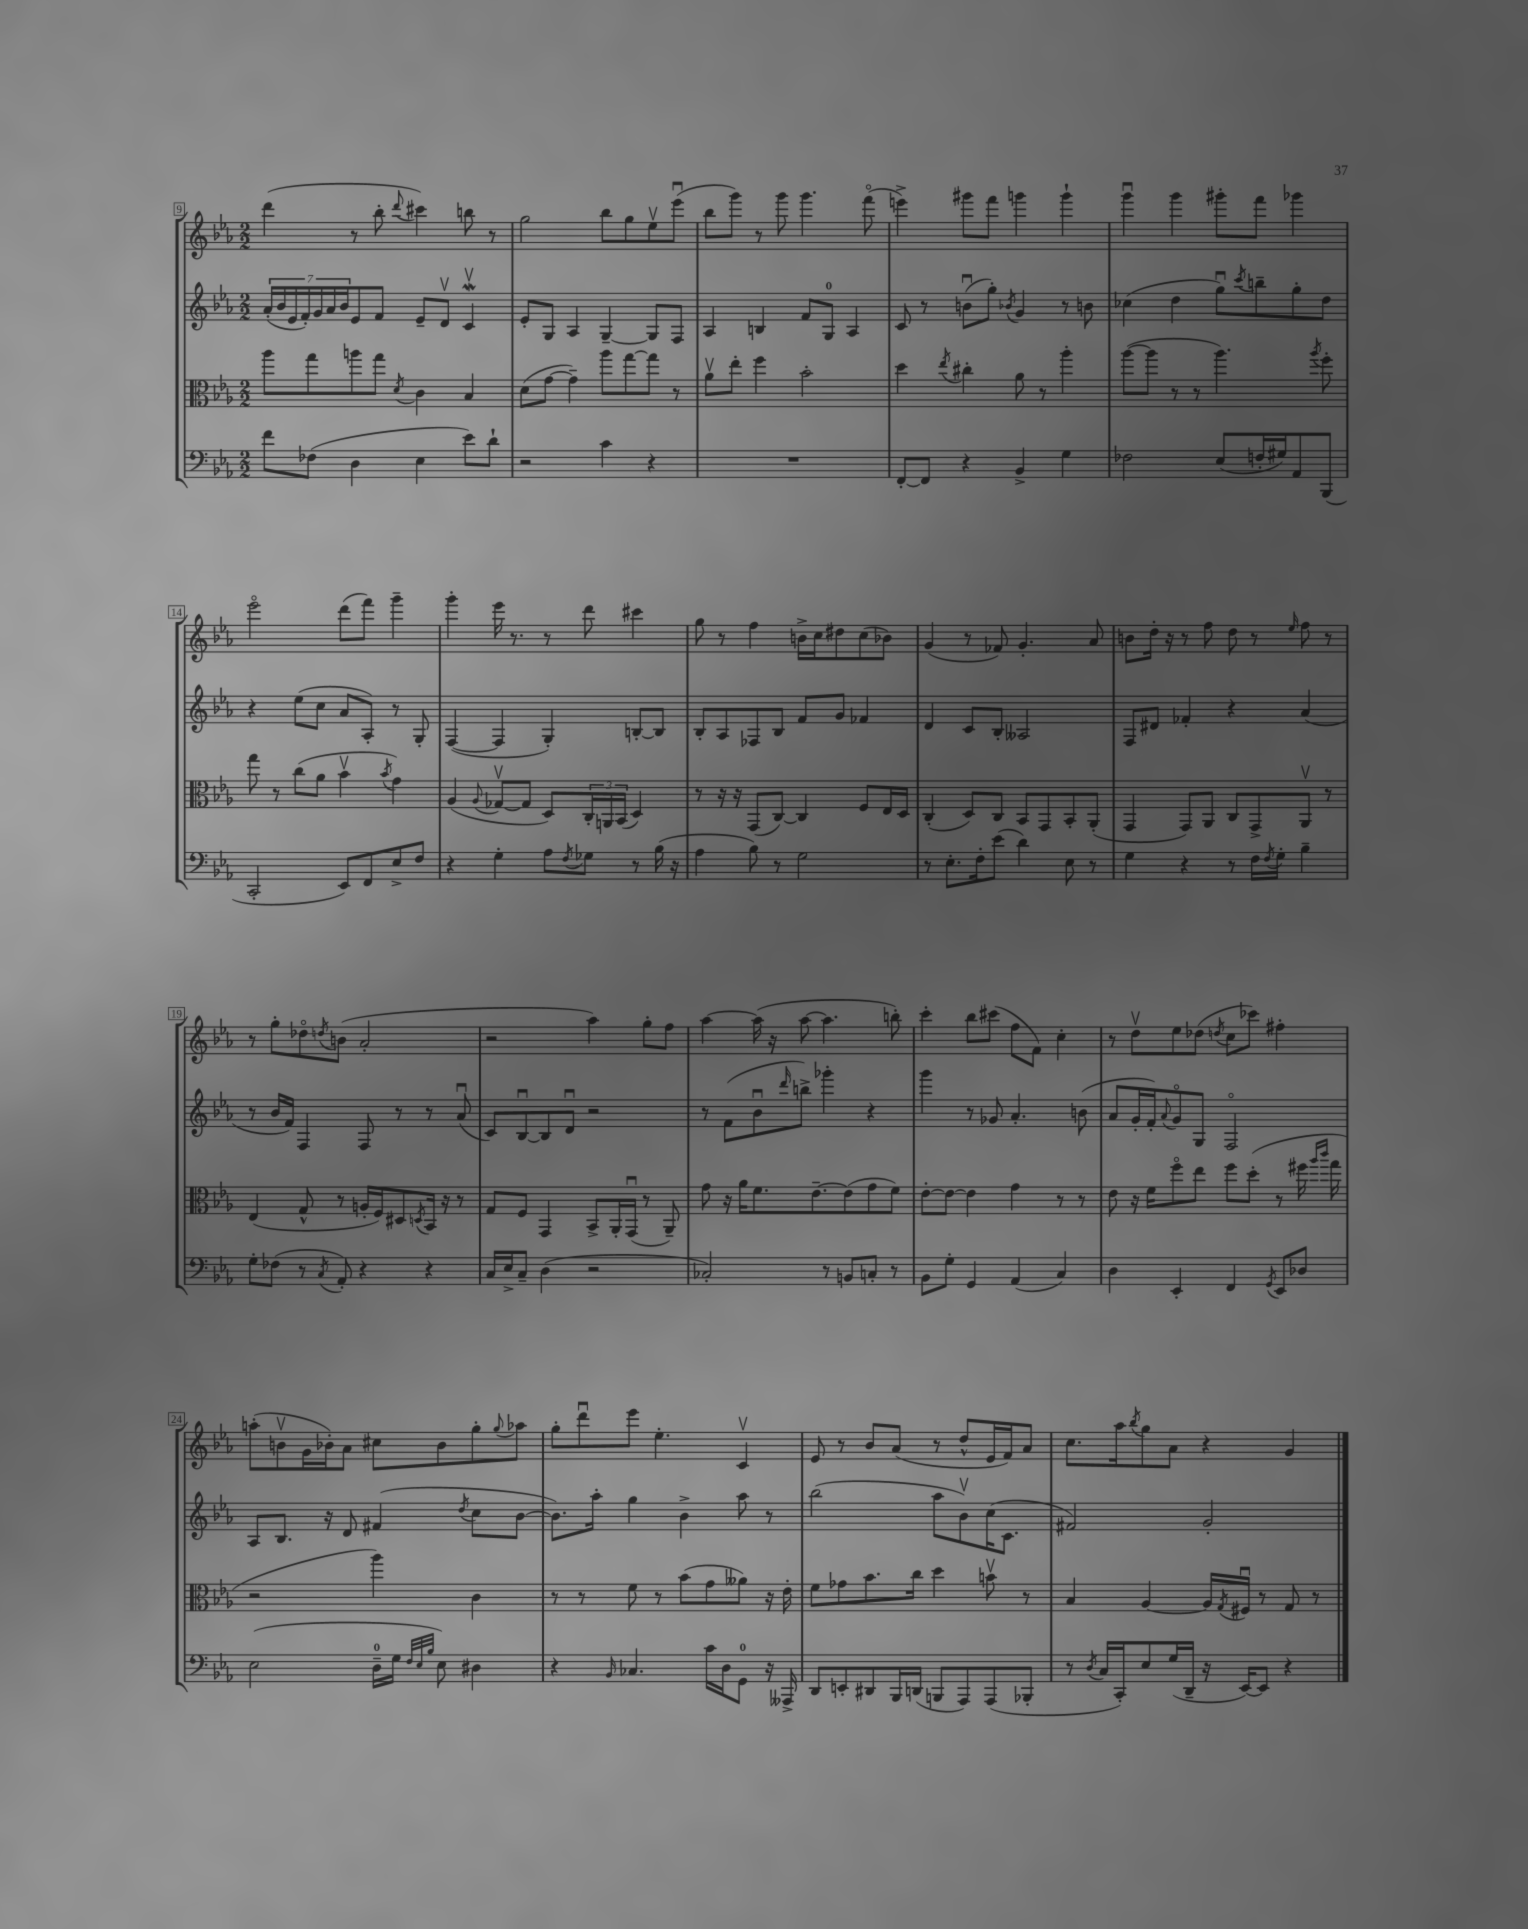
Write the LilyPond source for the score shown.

<<
\new StaffGroup <<
\new Staff = "s0" {
    \clef treble \key ees \major \numericTimeSignature \time 2/2
    d'''4( r8 bes''8-. \appoggiatura { d'''8 } cis'''4) b''8 r8 |
    g''2 bes''8 g''8 ees''8\upbow ees'''8\downbow( |
    bes''8 g'''8) r8 g'''8 g'''4. f'''8\flageolet( |
    e'''4->) gis'''8 f'''8 g'''4 g'''4-! |
    g'''4\downbow g'''4 gis'''8-. f'''8 ges'''4 |
    ees'''2\flageolet d'''8( f'''8) g'''4-- |
    g'''4-. ees'''16 r8. r8 d'''8 cis'''4 |
    g''8 r8 f''4 b'16-> c''16 dis''8 c''8( bes'8) |
    g'4( r8 fes'8) g'4.-. aes'8 |
    b'8 d''16-. r16 r8 f''8 d''8 r8 \grace { ees''16 } f''8 r8 |
    r8 g''8-. des''8\flageolet \acciaccatura { d''8 } b'8( aes'2-. |
    r2 aes''4) g''8-. f''8 |
    aes''4~ aes''16( r16 aes''8~ aes''4. b''8-.) |
    c'''4-. bes''8 cis'''8( f''8 f'8) c''4-. |
    r8 d''8\upbow ees''8 des''8( \acciaccatura { d''8 } c''8 ces'''8) fis''4-. |
    a''8-.( b'8\upbow g'16 bes'16-.) aes'8 cis''8 bes'8 g''8-. \appoggiatura { g''8 } aes''8 |
    g''8-. d'''8\downbow ees'''8 ees''4.-. c'4\upbow |
    ees'8 r8 bes'8 aes'8( r8 d''8-^ ees'16 f'16) aes'8 |
    c''8. aes''16 \acciaccatura { bes''8 } g''8 aes'8 r4 g'4 \bar "|." |
}
\new Staff = "s1" {
    \clef treble \key ees \major \numericTimeSignature \time 2/2
    \tuplet 7/4 { aes'16-.( bes'16 ees'16 f'16-.) g'16 aes'16 bes'16 } ees'8 f'8 ees'8-- d'8\upbow c'4\upbow\mordent |
    ees'8-. g8 aes4 g4~-- g8 f8 |
    aes4 b4 f'8 g8-0 aes4 |
    c'8 r8 b'8\downbow( g''8-.) \acciaccatura { bes'8 } g'4 r8 b'8 |
    ces''4( d''4 g''8\downbow) \acciaccatura { c'''8 } b''8-- g''8-. d''8 |
    r4 ees''8( c''8 aes'8 aes8-.) r8 g8-. |
    f4~( f4 g4-.) b8~-. b8 |
    bes8-. aes8 fes8 bes8 f'8 g'8 fes'4 |
    d'4 c'8 bes8-. aeses2 |
    f8 dis'8 fes'4-. r4 aes'4( |
    r8 bes'16 f'16) f4 f8 r8 r8 aes'8\downbow( |
    c'8) bes8~\downbow bes8 d'8\downbow r2 |
    r8 f'8( bes'8\downbow \grace { d'''16 } b''8->) ges'''4-. r4 |
    g'''4 r8 ges'8 aes'4.-. b'8( |
    aes'8 g'16-. f'16-.) \appoggiatura { aes'8 } g'8\flageolet g8 f2\flageolet |
    aes8 bes8. r16 d'8 fis'4( \acciaccatura { d''8 } c''8 bes'8~ |
    bes'8.) aes''16-. g''4 bes'4-> aes''8 r8 |
    bes''2( aes''8 bes'8\upbow) c''16( c'8. |
    fis'2) g'2-. \bar "|." |
}
\new Staff = "s2" {
    \clef alto \key ees \major \numericTimeSignature \time 2/2
    aes''8 g''8 a''8 g''8 \acciaccatura { d'8 } c'4 bes4 |
    d'8( g'8~ g'4--) aes''8 g''8~ g''8 r8 |
    aes'8\upbow ees''8-. f''4 bes'2-. |
    d''4 \acciaccatura { ees''8 } cis''4-. aes'8 r8 aes''4-. |
    aes''8~( aes''8 r8 r8 aes''4.) \acciaccatura { aes''8 } f''8-. |
    g''8 r8 c''8( aes'8 bes'4\upbow \acciaccatura { bes'8 } g'4) |
    aes4( \appoggiatura { aes8 } ges8~\upbow ges8 d8) \tuplet 3/2 { c16-. a,16 bes,16( } d4) |
    r8 r16 r16 g,8( c8~) c4 f8 ees16 d16 |
    c4-.( d8) c8 bes,8 g,8 bes,8-. aes,8-.( |
    g,4 g,8) aes,8 c8 g,8-> aes,8\upbow r8 |
    ees4( g8-^ r8 a16-. f16) dis8 \acciaccatura { d8 } bes,16 r16 r8 |
    g8 f8 g,4 bes,8-> aes,16-. g,16\downbow( r8 aes,8--) |
    g'8 r16 aes'16 f'8. ees'8.~-- ees'8( g'8 f'8) |
    ees'8~-. ees'8~ ees'4 g'4 r8 r8 |
    ees'8 r16 f'16 f''8\flageolet ees''8 f''8 d''8-.( r8 fis''16 \grace { aes''16 c'''16 } g''16 |
    r2 aes''4) c'4 |
    r8 r8 f'8 r8 bes'8( g'8 aeses'8) r16 ees'16-. |
    f'8 ges'8 bes'8. c''16 d''4 b'8\upbow r8 |
    bes4 aes4~ aes16 \acciaccatura { g8 } fis16\downbow r8 g8 r8 \bar "|." |
}
\new Staff = "s3" {
    \clef bass \key ees \major \numericTimeSignature \time 2/2
    f'8 fes8( d4 ees4 ees'8) d'8-! |
    r2 c'4 r4 |
    R1 |
    f,8~-. f,8 r4 bes,4-> g4 |
    fes2 ees8( f16-. gis16) aes,8 bes,,8( |
    c,2-. ees,8) f,8 ees8-> f8 |
    r4 g4-. aes8 \acciaccatura { f8 } ges8 r8 bes16( r16 |
    aes4 bes8) r8 g2 |
    r8 ees8.-. f16-. ees'8( d'4) ees8 r8 |
    g4 r4 r8 f16 \acciaccatura { f8 } g16-. bes4-- |
    g8-. fes8( r8 \acciaccatura { c8 } aes,8-.) r4 r4 |
    c16 ees16-> c8-- d4( r2 |
    ces2-.) r8 b,8 c8-. r8 |
    bes,8 g8-. g,4 aes,4( c4) |
    d4 ees,4-. f,4 \acciaccatura { g,8 } ees,8 des8 |
    ees2( d16-0-- g16 \grace { f32 ees32 bes32 } ees8) dis4 |
    r4 \grace { bes,16 } ces4. c'16 d16 g,8-0 r16 aeses,,16-> |
    d,8 e,8-. dis,8 bes,,16 d,16( b,,8 aes,,8) aes,,8( bes,,8-. |
    r8 \acciaccatura { d8 } c16 c,16-.) ees8 g16( d,16-- r16 ees,16~) ees,8 r4 \bar "|." |
}
>>
>>
\layout { \context { \Score currentBarNumber = #9 \override BarNumber.stencil = #(make-stencil-boxer 0.1 0.3 ly:text-interface::print) } }
